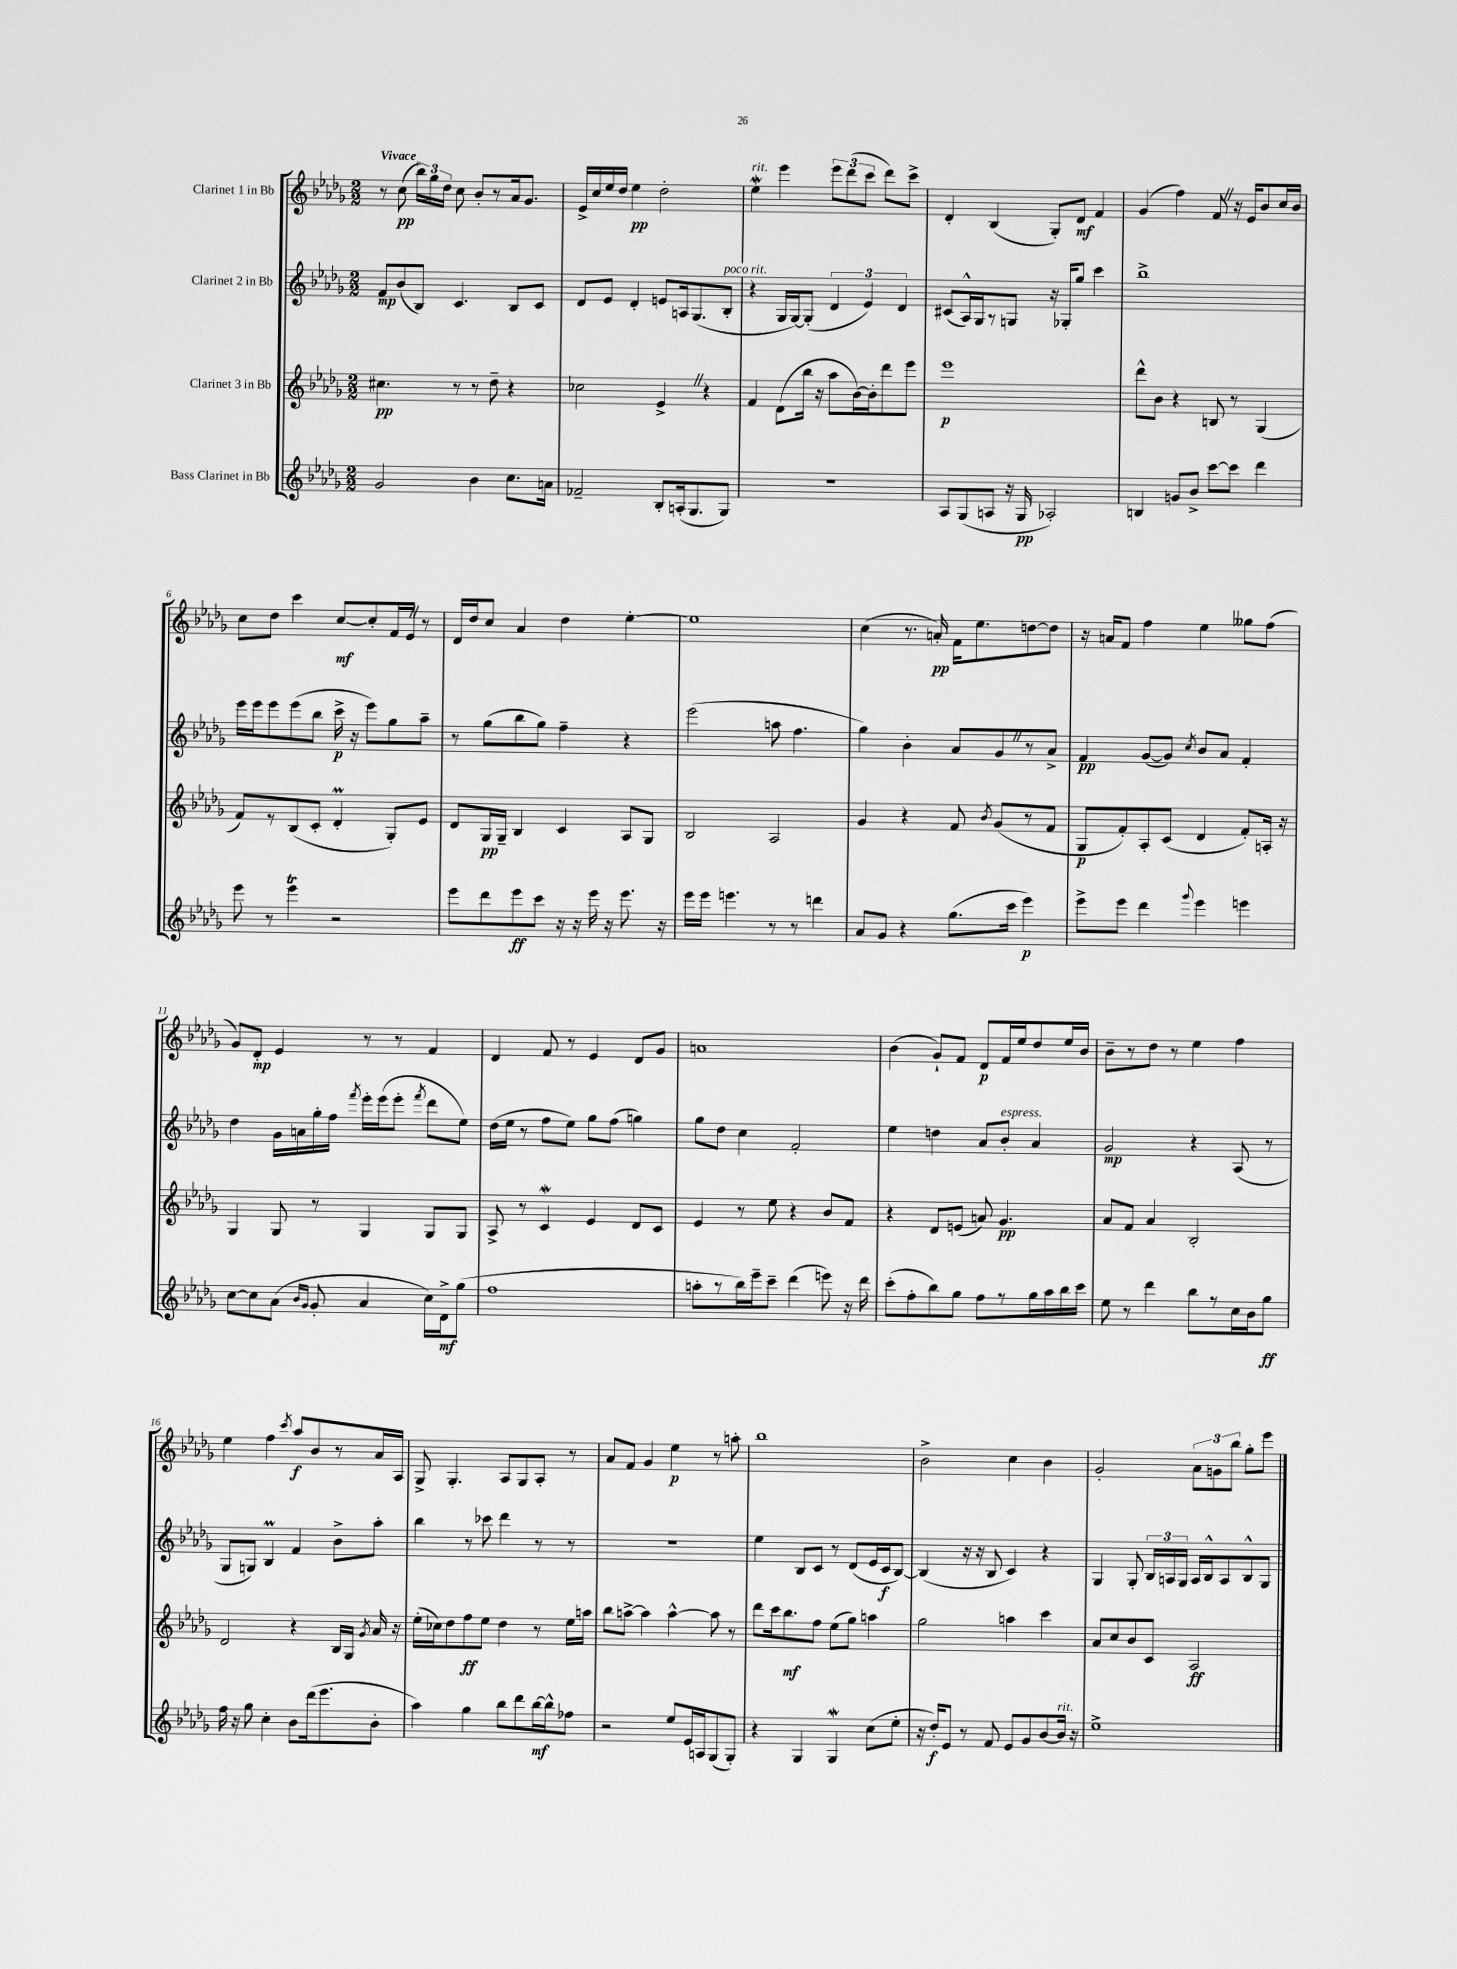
<<
\new StaffGroup <<
\new Staff = "s0" \with { instrumentName = "Clarinet 1 in Bb" } {
    \clef treble \key des \major \numericTimeSignature \time 2/2 \tempo "Vivace"
    \autoBeamOff r8 c''8\pp( \tuplet 3/2 { bes''16[) ges''16 des''16] } c''8 bes'8[-. r8 aes'16 ges'8.] |
    ees'16[-> c''16 ees''16 des''16] ees''4\pp des''2-. |
    ees''4\mordent^\markup { \italic "rit." } ees'''4 \tuplet 3/2 { ees'''8[ des'''8( c'''8] } des'''8[) c'''8]-> |
    des'4-. bes4( ges8[-.) des'8]\mf f'4 |
    ges'4( f''4) f'8 \once \override BreathingSign.text = \markup { \musicglyph "scripts.caesura.straight" } \breathe r16 ees'16[ bes'8 c''16 bes'16] |
    c''8[ des''8] c'''4 c''8[~\mf c''8-. f'16 ees'16] \once \override BreathingSign.text = \markup { \musicglyph "scripts.caesura.straight" } \breathe r8 |
    des'16[ des''16 c''8] aes'4 des''4 ees''4~-. |
    ees''1 |
    c''4( r8. a'16-.\pp) f'16[ ees''8. d''8~ d''8] |
    r16 a'16[ f'8] f''4 ees''4 geses''8[ f''8]( |
    ges'8[) des'8]-.\mp ees'4 r8 r8 f'4 |
    des'4 f'8 r8 ees'4 des'8[ ges'8] |
    a'1 |
    bes'4( ges'8[-!) f'8] des'8[\p f'16 ees''16 des''8 ees''16 bes'16] |
    bes'8[-- r8 des''8] r8 ees''4 f''4 |
    ees''4 f''4 \acciaccatura { c'''8 } aes''8[\f bes'8 r8 aes'16 aes16] |
    ges8-> ges4.-. aes8[ ges8 aes8]-. r8 |
    aes'8[ f'8] ges'4 ees''4\p r8 a''8-. |
    bes''1 |
    bes'2-> c''4 bes'4 |
    ges'2-. \tuplet 3/2 { aes'8[ g'8 bes''8] } ges''8[-. ees'''8] \bar "|." |
}
\new Staff = "s1" \with { instrumentName = "Clarinet 2 in Bb" } {
    \clef treble \key des \major \numericTimeSignature \time 2/2
    \autoBeamOff f'8[\mp bes'8( bes8]) c'4. bes8[ c'8] |
    des'8[ ees'8] des'4-. e'8[ a16 ges8.( bes8]-.^\markup { \italic "poco rit." } |
    r4 ges16[ ges16~) ges8]-.( \tuplet 3/2 { des'4 ees'4) des'4 } |
    cis'8[( aes16-^) ges16 r8 g8] r16 ges16[-. ges''8] c'''4 |
    bes''1-> |
    ees'''16[ ees'''16 ees'''8 ees'''8( bes''8] c'''16->\p r16 ees'''8[) ges''8 aes''8]-- |
    r8 ges''8[( bes''8 ges''8]) f''4-- r4 |
    ees'''2( a''8 f''4. |
    ges''4) bes'4-. aes'8[ ges'8 \once \override BreathingSign.text = \markup { \musicglyph "scripts.caesura.straight" } \breathe r8 aes'8]-> |
    f'4\pp ges'8[~( ges'8]) \acciaccatura { c''8 } bes'8[ aes'8] f'4-. |
    des''4 ges'16[ a'16 ges''16-. f''16] \acciaccatura { f'''8 } ees'''16[-. ees'''16( ees'''8]-. \acciaccatura { f'''8 } des'''8[ ees''8]) |
    des''16[( ees''16] r8 f''8[ ees''8]) ges''8[ f''8]( g''4) |
    ges''8[ des''8] c''4 f'2-. |
    ees''4 d''4 aes'8[ bes'8]-.^\markup { \italic "espress." } aes'4 |
    ges'2\mp r4 aes8( r8 |
    ges8[ g8]) bes4\prall f'4 bes'8[-> aes''8]-. |
    bes''4 r8 ces'''8 des'''4 r8 r8 |
    R1 |
    ees''4 bes8[ c'8] r8 des'8[( ees'16 c'16\f bes8]~) |
    bes4( r16 r16 bes8 c'4) r4 |
    ges4 ges8-. \tuplet 3/2 { bes16[ a16 ges16] } a16[ bes16-^ a8 bes8-^ ges8] \bar "|." |
}
\new Staff = "s2" \with { instrumentName = "Clarinet 3 in Bb" } {
    \clef treble \key des \major \numericTimeSignature \time 2/2
    \autoBeamOff cis''4.\pp r8 r8 des''8-- r4 |
    ces''2 ees'4-> \once \override BreathingSign.text = \markup { \musicglyph "scripts.caesura.straight" } \breathe r4 |
    f'4 des'8[( bes''16] r16 aes''8[ bes'16~) bes'16-. des'''8 ees'''8] |
    ees'''1\p |
    des'''8[-^ bes'8] r4 b8 r8 ges4( |
    f'8[) r8 bes8( c'8]-. des'4-.\prall ges8[-.) ees'8] |
    des'8[ ges16\pp ges16]-- bes4 c'4 aes8[ ges8] |
    bes2 aes2 |
    ges'4 r4 f'8 \acciaccatura { bes'8 } ges'8[( r8 f'8] |
    ges8[\p f'8-.) aes8-. c'8]( des'4 f'8[-.) a16]-. r16 |
    ges4 ges8 r8 ges4 ges8[ ges8] |
    aes8-> r8 c'4\mordent ees'4 des'8[ c'8] |
    ees'4 r8 ees''8 r4 bes'8[ f'8] |
    r4 des'8[ e'8]( a'8) ges'4.\pp |
    aes'8[ f'8] aes'4 bes2-. |
    des'2 r4 bes16[ ges16] \acciaccatura { ges'8 } aes'16 r16 |
    ees''16[-.( ces''16) des''8 f''8\ff ees''8] des''4 r8 ees''16[ a''16] |
    bes''8[ a''8]~-> a''4 a''4~-^ a''8 r8 |
    des'''8[ c'''16 bes''8.\mf f''8] ees''8[( ges''8]) a''4 |
    ges''2 a''4 c'''4 |
    aes'8[ c''8 bes'8 c'8] aes2\ff \bar "|." |
}
\new Staff = "s3" \with { instrumentName = "Bass Clarinet in Bb" } {
    \clef treble \key des \major \numericTimeSignature \time 2/2
    \autoBeamOff ges'2 bes'4 c''8.[ a'16] |
    fes'2-- bes8[-. a16-.( ges8. ges8]) |
    R1 |
    aes8[ ges8( a8] r16 ges16\pp aes2-.) |
    b4 g'8[ bes'8]-> c'''8[~ c'''8] des'''4 |
    ees'''8 r8 ees'''4\trill r2 |
    ees'''8[ des'''8 ees'''8\ff c'''8] r16 r16 ees'''16 r16 ees'''8. r16 |
    ees'''16[ ees'''16] e'''4. r8 r8 d'''4 |
    aes'8[ ges'8] r4 ges''8.[( c'''16] ees'''4\p) |
    ees'''8[-> ees'''8] des'''4 \appoggiatura { ges'''8 } ees'''4 e'''4 |
    c''8[~ c''8 aes'8]( \grace { bes'16[ ges'16] } ges'8-. aes'4 c''16[) des'16->\mf ges''8]( |
    f''1 |
    a''8[-. r8 bes''16) ees'''16-- c'''8]-- des'''4( e'''8) r16 des'''16 |
    c'''8[-.( f''8-. bes''8) ges''8] f''8[ r8 ges''16 aes''16 bes''16 c'''16] |
    ees''8 r8 des'''4 bes''8[ r8 c''16 bes'16 ges''8]\ff |
    f''16 r16 ges''8 c''4-. bes'8[ des'''16( ees'''8. bes'8]-. |
    aes''4) ges''4 bes''8[ des'''8 bes''16~\mf bes''16-^ fes''8] |
    r2 ees''8[ ees'16 a16 ges8( ges8]-.) |
    r4 ges4 ges4\mordent c''8[( ees''8]-. |
    r16 des''16[-.\f) ees'8] r8 f'8 ees'8[ ges'8 bes'8~ bes'16]^\markup { \italic "rit." } r16 |
    ees''1-> \bar "|." |
}
>>
>>
